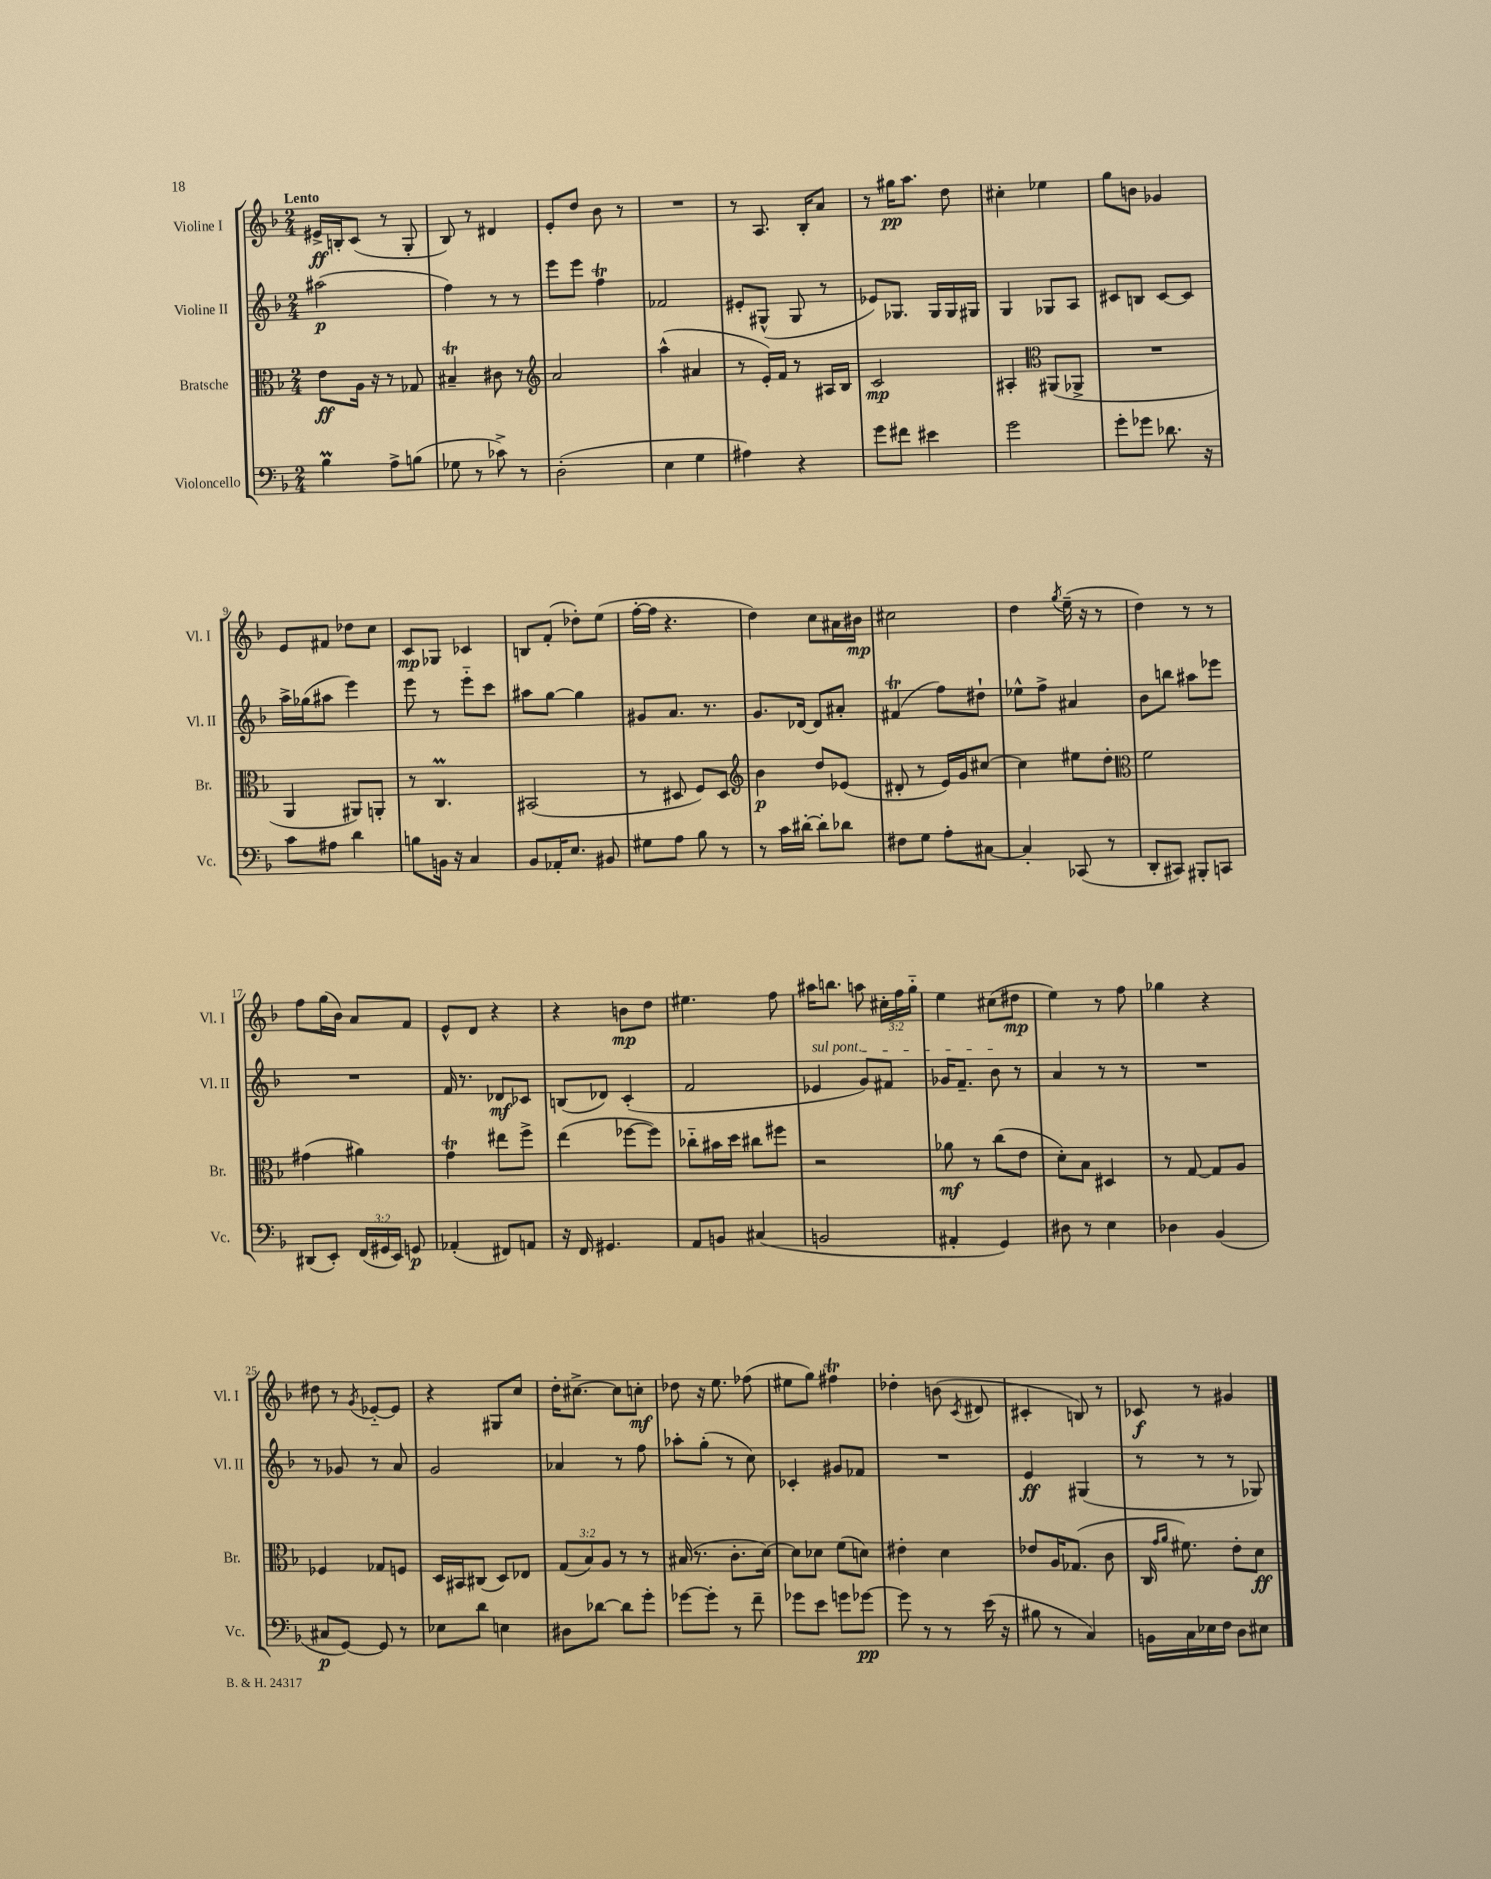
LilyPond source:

<<
\new StaffGroup <<
\new Staff = "s0" \with { instrumentName = "Violine I" shortInstrumentName = "Vl. I" } {
    \clef treble \key f \major \numericTimeSignature \time 2/4 \override Staff.TupletNumber.text = #tuplet-number::calc-fraction-text \tempo "Lento"
    \autoBeamOff eis'16[->\ff b16-. c'8]( r8 g8-. |
    bes8) r8 dis'4 |
    e'8[-. d''8] bes'8 r8 |
    R2 |
    r8 a8. bes16[-. a'8] |
    r8 gis''16[\pp a''8.] d''8 |
    cis''4-. ees''4 |
    g''8[ b'8] ges'4 |
    e'8[ fis'8] des''8[ c''8] |
    c'8[\mp ges8] ces'4 |
    b8[ f'8]-.( des''8[-.) e''8]( |
    f''16[~-. f''16] r4. |
    d''4) c''8[ ais'16 bis'16]\mp |
    cis''2 |
    d''4 \acciaccatura { g''8 } e''16--( r16 r8 |
    d''4) r8 r8 |
    f''8[ g''16( bes'16]) a'8[ f'8] |
    e'8[-^ d'8] r4 |
    r4 b'8[\mp d''8] |
    eis''4. f''8 |
    ais''16[ b''8.] a''8 \tuplet 3/2 { cis''16[-. f''16 g''16]-_ } |
    e''4 cis''8[( dis''8]\mp |
    e''4) r8 f''8 |
    ges''4 r4 |
    dis''8 r8 \acciaccatura { g'8 } ees'8[~-_ ees'8] |
    r4 gis8[ c''8] |
    d''16[-. cis''8.]~-> cis''8[ c''8]-.\mf |
    des''8 r16 e''8. fes''8( |
    eis''8[ g''8]) fis''4\trill |
    des''4-. b'8( \acciaccatura { c'8 } dis'8 |
    cis'4-. b8) r8 |
    ces'8\f r8 gis'4 \bar "|." |
}
\new Staff = "s1" \with { instrumentName = "Violine II" shortInstrumentName = "Vl. II" } {
    \clef treble \key f \major \numericTimeSignature \time 2/4
    \autoBeamOff ais''2\p( |
    f''4) r8 r8 |
    e'''8[ e'''8] f''4\trill |
    fes'2 |
    eis'8[-. gis8]-^( gis8 r8 |
    ees'8[) ges8.] ges16[ ges16 gis16] |
    g4 ges8[ a8] |
    cis'8[ b8] cis'8[~ cis'8] |
    a''16[-> ges''16( ais''8] e'''4) |
    e'''8 r8 e'''8[-_ c'''8] |
    ais''8[ g''8]~ g''4 |
    gis'8[ a'8.] r8. |
    g'8.[ des'16]~ des'8[ ais'8]-. |
    fis'4\trill( f''8[) dis''8]-! |
    ees''8[-^ f''8]-> ais'4 |
    bes'8[ b''8] ais''8[ ees'''8] |
    R2 |
    f'16 r8. des'8[\mf ces'8] |
    b8[( des'8]) c'4-.( |
    f'2 |
    \once \override TextSpanner.bound-details.left.text = \markup { \italic "sul pont." } ees'4\startTextSpan g'8[) fis'8] |
    ges'16[ f'8.]-- bes'8\stopTextSpan r8 |
    a'4 r8 r8 |
    R2 |
    r8 ges'8 r8 a'8 |
    g'2 |
    aes'4 r8 f''8 |
    aes''8[-. g''8]-.( r8 c''8) |
    ces'4-. gis'8[ fes'8] |
    R2 |
    e'4\ff gis4( |
    r8 r8 r8 ges8) \bar "|." |
}
\new Staff = "s2" \with { instrumentName = "Bratsche" shortInstrumentName = "Br." } {
    \clef alto \key f \major \numericTimeSignature \time 2/4 \override Staff.TupletNumber.text = #tuplet-number::calc-fraction-text
    \autoBeamOff e'8[\ff a16] r16 r8 ges8 |
    bis4--\trill cis'8 r8 |
    \clef treble a'2 |
    a''4-^( ais'4 |
    r8 e'16[-.) f'16] r8 ais16[ bes16] |
    c'2\mp |
    ais4-. \clef alto ais,8[( aes,8]-> |
    R2 |
    a,4 ais,8[) a,8]-. |
    r8 c4.\prall |
    bis,2( |
    r8 dis8 f8[) dis8] |
    \clef treble bes'4\p d''8[ ees'8]( |
    dis'8-. r8 e'16[) g'16 cis''8]~ |
    cis''4 eis''8[ d''8]-. |
    \clef alto f'2 |
    gis'4( ais'4) |
    g'4\trill eis''8[ f''8]-> |
    e''4( fes''8[~ fes''8]) |
    ces''8[-_ bis'16 d''16] cis''8[ fis''8] |
    r2 |
    aes'8\mf r8 c''8[( e'8] |
    d'8[-.) bes8] dis4 |
    r8 g8~ g8[ a8] |
    fes4 ges8[ f8] |
    d16[ bis,16 cis8]( d8[) ees8] |
    \tuplet 3/2 { g8[( bes8) a8] } r8 r8 |
    bis16( r8. c'8.[-. d'16]~) |
    d'8[ des'8] f'8[( d'8]) |
    eis'4-. d'4 |
    ees'8[ a16 ges8.]( c'8 |
    c16 \grace { g'16[ a'16] } fis'8.) e'8[-. d'8]\ff \bar "|." |
}
\new Staff = "s3" \with { instrumentName = "Violoncello" shortInstrumentName = "Vc." } {
    \clef bass \key f \major \numericTimeSignature \time 2/4 \override Staff.TupletNumber.text = #tuplet-number::calc-fraction-text
    \autoBeamOff bes4\prall a8[-> b8]( |
    ges8 r8 ces'8->) r8 |
    d2-.( |
    e4 g4 |
    ais4) r4 |
    g'8[ fis'8] eis'4 |
    g'2 |
    g'8[-. ges'8] des'8. r16 |
    c'8[ ais8] d'4 |
    b8[ b,16] r16 c4 |
    bes,8[ aes,16-. e8.] bis,8 |
    gis8[ a8] bes8 r8 |
    r8 c'16[ dis'16]~-. dis'8[-. des'8] |
    fis8[ g8] a8[-. cis8]~ |
    cis4-. ces,8( r8 |
    d,8[-. cis,8]) bis,,8[-. c,8] |
    dis,8[( e,8]-.) \tuplet 3/2 { f,16[( gis,16 e,16]) } g,8\p |
    aes,4-.( fis,8[) a,8] |
    r16 f,16 gis,4. |
    a,8[ b,8] cis4( |
    b,2 |
    ais,4-. g,4) |
    dis8 r8 e4 |
    des4 bes,4( |
    cis8[\p g,8]~) g,8 r8 |
    ees8[ d'8] e4 |
    dis8[ des'8]~ des'8[ g'8]-. |
    ges'8[~ ges'8]-. r8 f'8-- |
    ges'8[ e'8] g'8[ ges'8]~\pp |
    ges'8 r8 r8 e'16( r16 |
    bis8 r8 c4) |
    b,16[ c16 ees16 f16] d8[ eis8] \bar "|." |
}
>>
>>
